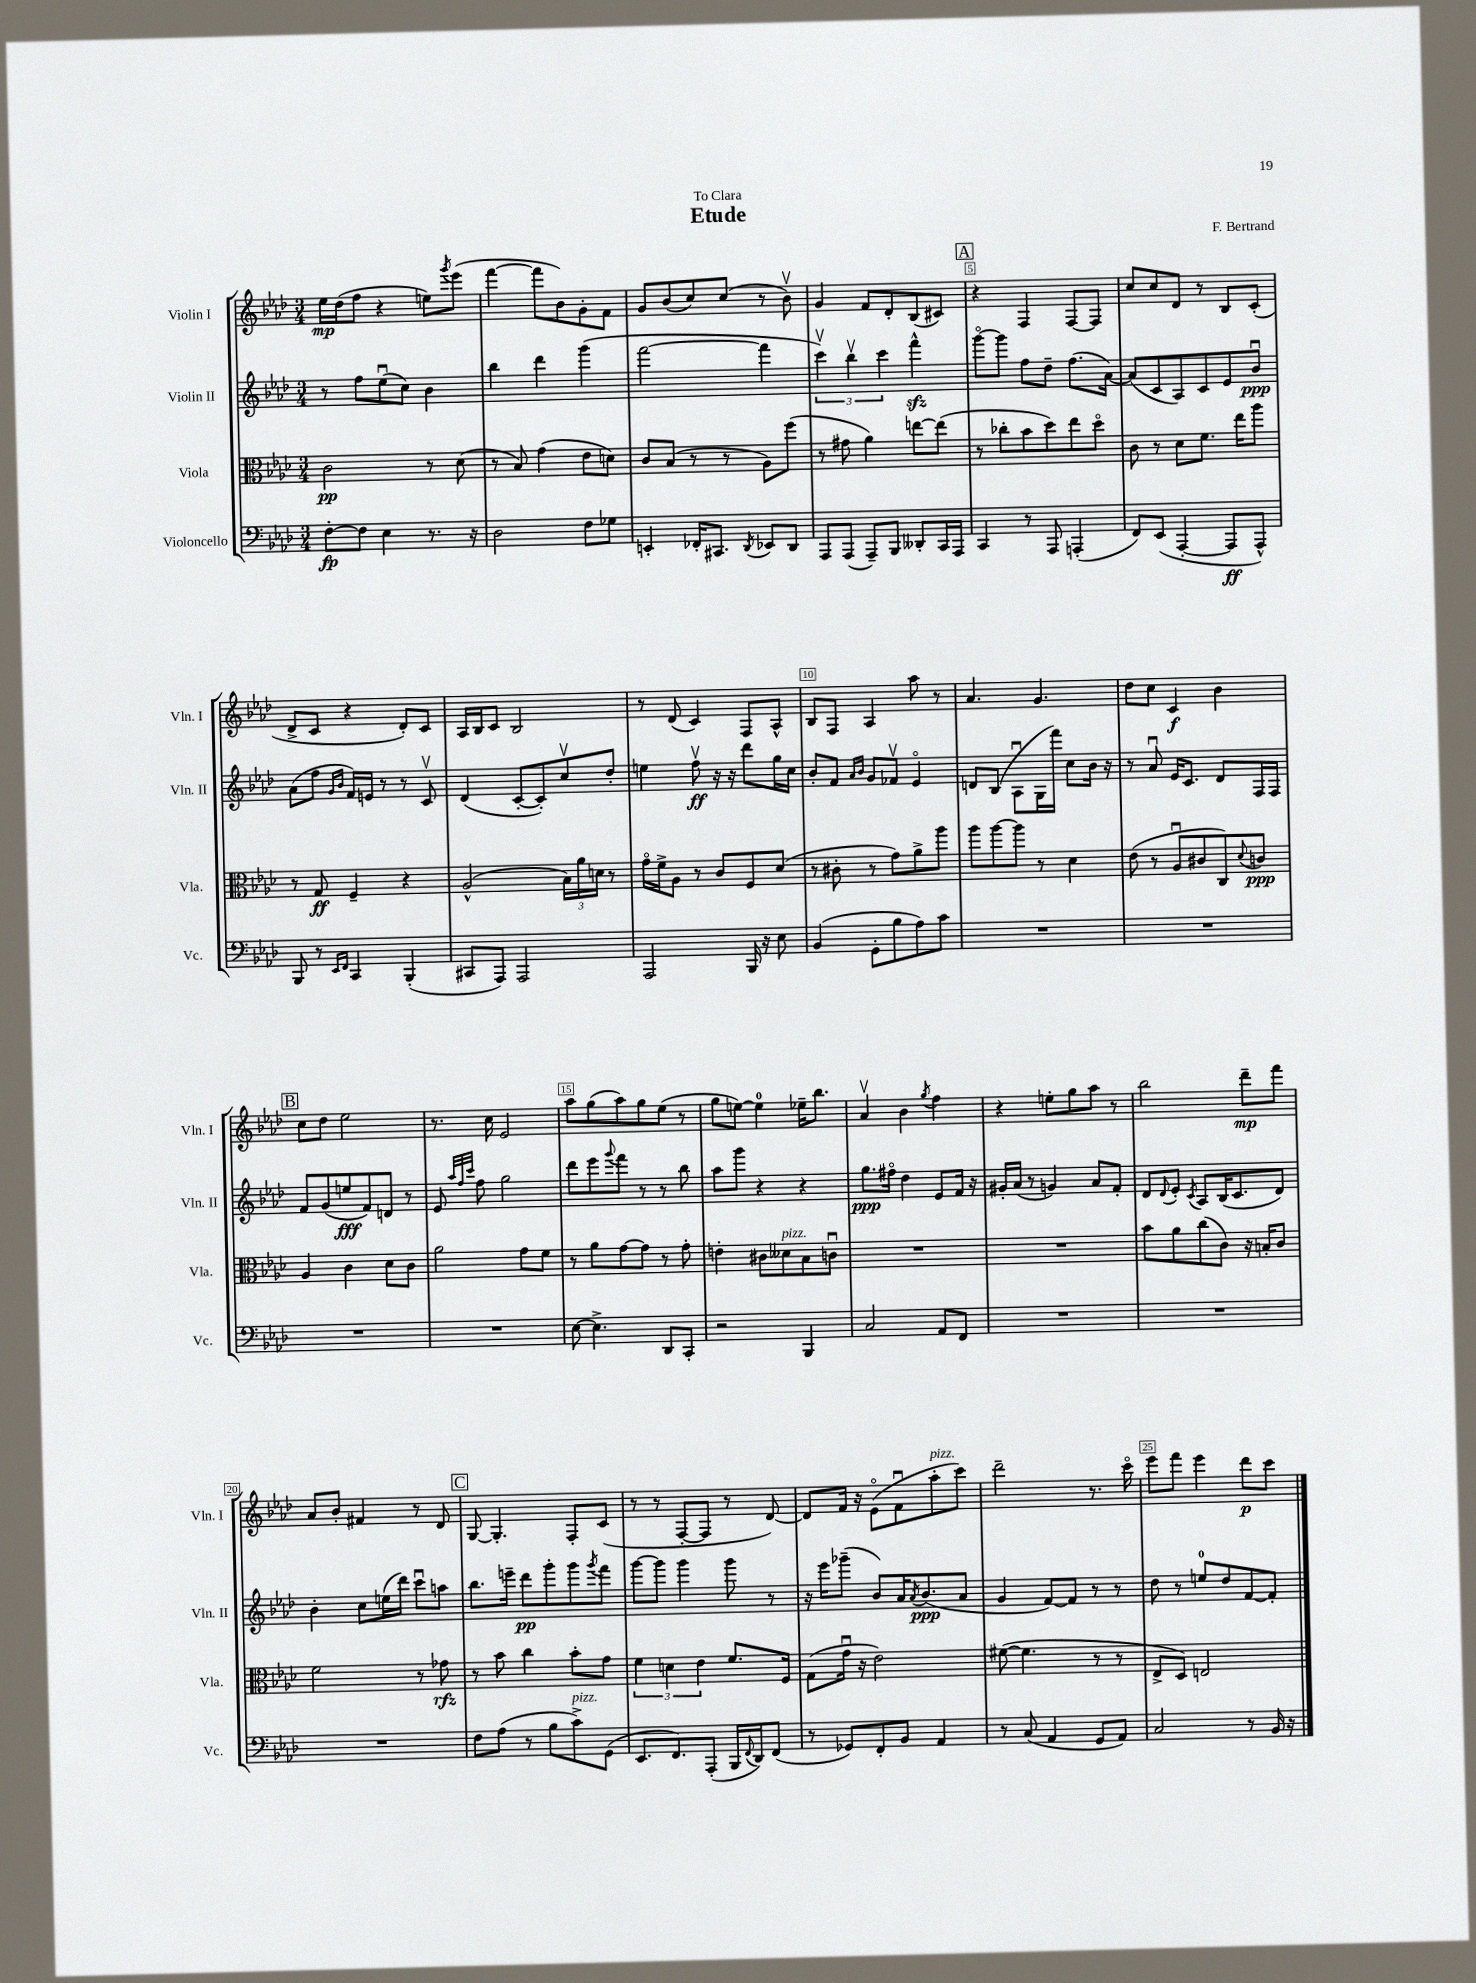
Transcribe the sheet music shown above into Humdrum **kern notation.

**kern	**dynam	**kern	**dynam	**kern	**dynam	**kern	**dynam
*part4	*part4	*part3	*part3	*part2	*part2	*part1	*part1
*staff4	*staff4	*staff3	*staff3	*staff2	*staff2	*staff1	*staff1
*I"Violoncello	*	*I"Viola	*	*I"Violin II	*	*I"Violin I	*
*I'Vc.	*	*I'Vla.	*	*I'Vln. II	*	*I'Vln. I	*
*clefF4	*	*clefC3	*	*clefG2	*	*clefG2	*
*k[b-e-a-d-]	*	*k[b-e-a-d-]	*	*k[b-e-a-d-]	*	*k[b-e-a-d-]	*
*M3/4	*	*M3/4	*	*M3/4	*	*M3/4	*
=1	=1	=1	=1	=1	=1	=1	=1
[8F'\L	fp	2c\	pp	8r	.	16ee-\LL	mp
.	.	.	.	.	.	(16dd-\J	.
8F\J]	.	.	.	8ff\L	.	8ff\J	.
4E-\	.	.	.	(8ee-u\	.	4r	.
.	.	.	.	8cc\J)	.	.	.
8.r	.	8r	.	4b-\	.	8een\L)	.
.	.	.	.	.	.	8qggg/	.
.	.	(8d-\	.	.	.	(8eee-\J	.
16r	.	.	.	.	.	.	.
=2	=2	=2	=2	=2	=2	=2	=2
2D-\	.	8r	.	4bb-\	.	[4fff\	.
.	.	8B-/)	.	.	.	.	.
.	.	(4g\	.	4ddd-\	.	8fff\L]	.
.	.	.	.	.	.	8b-\)	.
8F\L	.	8e-\L	.	(4ggg\	.	8g'\	.
8G-X\J	.	8dn\J)	.	.	.	8f\J	.
=3	=3	=3	=3	=3	=3	=3	=3
4EEn'/	.	8c/L	.	[2fff\	.	8g/L	.
.	.	(8B-/J	.	.	.	(8b-/	.
16FF-X'/KL	.	8r	.	.	.	8cc/)	.
8.CC#X/J	.	.	.	.	.	.	.
.	.	8r	.	.	.	(8cc/J	.
8qDD-/	.	.	.	.	.	.	.
8EE-X/L	.	8A-\L)	.	4fff\]	.	8r	.
8DD-/J	.	(8ff\J	.	.	.	8b-v\)	.
=4	=4	=4	=4	=4	=4	=4	=4
8AAA-/L	.	8r	.	6cccv\)	.	4g/	.
(8AAA-/J	.	8g#X\	.	.	.	.	.
.	.	.	.	6bb-v\	.	.	.
8AAA-~/L)	.	4a-\)	.	.	.	8f/L	.
.	.	.	.	6ccc\	.	.	.
8BBB-/J	.	.	.	.	.	8d-'/	.
8DD--X'/L	.	[8een\L	.	4fffzz^^\	.	(8B-/	.
16CC/L	.	(8ee\J]	.	.	.	8c#X/J)	.
16AAA-/JJ	.	.	.	.	.	.	.
!!LO:REH:place=s1:t=A
=5	=5	=5	=5	=5	=5	=5	=5
4CC/	.	8r	.	[8ggg\L	.	4r	.
.	.	8cc-X'\L	.	8ggg\J]	.	.	.
8r	.	8b-\	.	8ff\L	.	4F/	.
8AAA-/	.	8dd-\)	.	8dd-~\J	.	.	.
(4AAAn'/	.	8ee-\	.	(8.ff\L	.	[8F/L	.
.	.	8dd-\J	.	.	.	8F/J]	.
.	.	.	.	[16a-\Jk)	.	.	.
=6	=6	=6	=6	=6	=6	=6	=6
8FF/L)	.	8c\	.	(8a-/L]	.	8cc/L	.
(8EE-/J	.	8r	.	8c/	.	8cc/	.
[4AAA-'/	.	8d-\L	.	8A-/)	.	8d-/J	.
.	.	8.f\J	.	8c/	.	8r	.
8AAA-/L]	ff	.	.	8e-/	.	8B-/L	.
.	.	16ee-\KL	.	.	.	.	.
8AAA-^^/J)	.	8aa-\J	.	8b-u/J	ppp	(8c'/J	.
!!LO:LB:g=z
=7	=7	=7	=7	=7	=7	=7	=7
8BBB-/	.	8r	.	(8a-\L	.	8d-^/L	.
8r	.	8G/	ff	8ff\J	.	8c/J	.
16qqEE-/LL	.	.	.	16qqg/LL	.	.	.
16qqFF/JJ	.	.	.	16qqb-/JJ	.	.	.
4CC/	.	4F~/	.	16f/LL)	.	4r	.
.	.	.	.	16en/JJ	.	.	.
.	.	.	.	8r	.	.	.
(4BBB-'/	.	4r	.	8r	.	8d-'/L)	.
.	.	.	.	8cv/	.	8c/J	.
=8	=8	=8	=8	=8	=8	=8	=8
8CC#X/L	.	(2A-^^/	.	(4d-/	.	16A-/LL	.
.	.	.	.	.	.	16B-/J	.
8AAA-/J)	.	.	.	.	.	8c/J	.
2AAA-/	.	.	.	[8c'/L	.	2B-/	.
.	.	.	.	8c'/])	.	.	.
.	.	24B-\LL)	.	8ccv/	.	.	.
.	.	24a-\	.	.	.	.	.
.	.	24dn\JJ	.	.	.	.	.
.	.	8r	.	8dd-'/J	.	.	.
=9	=9	=9	=9	=9	=9	=9	=9
2AAA-/	.	16g\LL	.	4een\	.	8r	.
.	.	16f^\J	.	.	.	.	.
.	.	8A-\J	.	.	.	(8d-/	.
.	.	8r	.	8ffv\	ff	4c/)	.
.	.	8c/L	.	16r	.	.	.
.	.	.	.	16r	.	.	.
16BBB-/	.	8F/	.	8ddd-\L	.	8F/L	.
16r	.	.	.	.	.	.	.
8E-\	.	(8d-/J	.	16gg\L	.	8A-^^/J	.
.	.	.	.	16cc\JJ	.	.	.
=10	=10	=10	=10	=10	=10	=10	=10
(4BB-/	.	8r	.	8b-'/L	.	8B-/L	.
.	.	8c#X'\	.	8f/J	.	8F/J	.
.	.	.	.	16qqa-/LL	.	.	.
.	.	.	.	16qqb-/JJ	.	.	.
8GG'\L	.	8r	.	8g/L	.	4A-/	.
8B-\	.	8g\L)	.	8f-Xv/J	.	.	.
8A-\)	.	8a-^\	.	4e-/	.	8aa-\	.
8c\J	.	8aa-\J	.	.	.	8r	.
=11	=11	=11	=11	=11	=11	=11	=11
2.r	.	8aa-\L	.	8dn/L	.	4.a-/	.
.	.	[8aa-\	.	(8B-/J	.	.	.
.	.	8aa-\J]	.	8A-u\L	.	.	.
.	.	8r	.	16G\L	.	4.g/	.
.	.	.	.	16fff\JJ)	.	.	.
.	.	4d-\	.	8cc\L	.	.	.
.	.	.	.	16b-\Jk	.	.	.
.	.	.	.	16r	.	.	.
=12	=12	=12	=12	=12	=12	=12	=12
2.r	.	(8e-\	.	8r	.	8dd-\L	.
.	.	8r	.	8a-u/	.	8cc\J	.
.	.	8A-u/L	.	16e-/KL	.	4c/	f
.	.	.	.	8.c/J	.	.	.
.	.	8c#X/	.	.	.	.	.
.	.	8C/)	.	8d-/L	.	4b-\	.
.	.	8qqd-/	.	.	.	.	.
.	.	8cn/J	ppp	16F/L	.	.	.
.	.	.	.	16F/JJ	.	.	.
!!LO:LB:g=z
!!LO:REH:place=s1:t=B
=13	=13	=13	=13	=13	=13	=13	=13
2.r	.	4A-/	.	8f/L	.	8cc\L	.
.	.	.	.	(8g/	.	8dd-\J	.
.	.	4c\	.	8een/	fff	2ee-\	.
.	.	.	.	8f/)	.	.	.
.	.	8d-\L	.	8dn/J	.	.	.
.	.	8c\J	.	8r	.	.	.
=14	=14	=14	=14	=14	=14	=14	=14
2.r	.	2a-\	.	8e-/	.	8.r	.
.	.	.	.	32qqaa-/LLL	.	.	.
.	.	.	.	32qqff/	.	.	.
.	.	.	.	32qqccc/JJJ	.	.	.
.	.	.	.	8ff\	.	.	.
.	.	.	.	.	.	16cc\	.
.	.	.	.	2gg\	.	2e-/	.
.	.	8g\L	.	.	.	.	.
.	.	8f\J	.	.	.	.	.
=15	=15	=15	=15	=15	=15	=15	=15
[8E-\	.	8r	.	8ddd-\L	.	8aa-\L	.
4.E-^\]	.	8a-\L	.	8eee-\	.	(8gg\	.
.	.	.	.	8qqggg/	.	.	.
.	.	[8g\	.	8fff\J	.	8aa-\)	.
.	.	8g\J]	.	8r	.	8gg\	.
8DD-/L	.	8r	.	8r	.	(8ee-\J	.
8CC'/J	.	8g'\	.	8bb-\	.	8r	.
=16	=16	=16	=16	=16	=16	=16	=16
2r	.	4en'\	.	8aa-\L	.	8gg\L	.
.	.	.	.	8ggg\J	.	[8een\J)	.
.	.	8c#X\L	.	4r	.	4ee\]	.
!	!	!LO:TX:a:i:t=pizz.	!	!	!	!	!
.	.	8d--X\	.	.	.	.	.
4BBB-/	.	8B-\	.	4r	.	16ee-X~\KL	.
.	.	.	.	.	.	8.bb-\J	.
.	.	8cnu\J	.	.	.	.	.
=17	=17	=17	=17	=17	=17	=17	=17
2C/	.	2.r	.	8.gg\L	ppp	4a-v/	.
.	.	.	.	16ff#X\Jk	.	.	.
.	.	.	.	4dd-\	.	4b-\	.
.	.	.	.	.	.	8qgg/	.
8AA-/L	.	.	.	8e-/L	.	4ff\	.
8FF/J	.	.	.	16f/Jk	.	.	.
.	.	.	.	16r	.	.	.
=18	=18	=18	=18	=18	=18	=18	=18
2.r	.	2.r	.	16g#X'/LL	.	4r	.
.	.	.	.	(16a-/JJ	.	.	.
.	.	.	.	8r	.	.	.
.	.	.	.	4gn/)	.	8een'\L	.
.	.	.	.	.	.	8gg\	.
.	.	.	.	8a-/L	.	8aa-\J	.
.	.	.	.	8f'/J	.	8r	.
=19	=19	=19	=19	=19	=19	=19	=19
2.r	.	8b-\L	.	8d-/L	.	2bb-\	.
.	.	.	.	8qqd-/	.	.	.
.	.	8a-\	.	8e-'/J	.	.	.
.	.	.	.	8qc/	.	.	.
.	.	(8cc\	.	8A-/L	.	.	.
.	.	8c\J)	.	(16B-/K	.	.	.
.	.	.	.	8.c/	.	.	.
.	.	16r	.	.	.	8ddd-~\L	mp
.	.	16Bn'/KL	.	.	.	.	.
.	.	8c/J	.	8d-/J)	.	8fff\J	.
!!LO:LB:g=z
=20	=20	=20	=20	=20	=20	=20	=20
2.r	.	2f\	.	4b-'\	.	8a-/L	.
.	.	.	.	.	.	8b-'/J	.
.	.	.	.	8cc\L	.	4f#X/	.
.	.	.	.	(16een\L	.	.	.
.	.	.	.	16ddd-\JJ)	.	.	.
.	.	8r	.	8cccu\L	.	8r	.
.	.	8g-X\	rfz	8aan\J	.	8d-/	.
!!LO:REH:place=s1:t=C
=21	=21	=21	=21	=21	=21	=21	=21
8F\L	.	8r	.	8.bb-\L	.	[8G/	.
(8A-\J	.	8b-\	.	.	.	4.G'/]	.
.	.	.	.	16eeen~\Jk	.	.	.
8r	.	4cc\	.	8ddd-\L	pp	.	.
8B-\L	.	.	.	8ggg'\	.	.	.
!LO:TX:a:i:t=pizz.	!	!	!	!	!	!	!
8c^\)	.	8b-'\L	.	8ggg\	.	8F'/L	.
.	.	.	.	8qggg/	.	.	.
(8GG\J	.	8g\J	.	8fff\J	.	(8c/J	.
=22	=22	=22	=22	=22	=22	=22	=22
8.EE-/L	.	6f\	.	[8ggg\L	.	8r	.
.	.	.	.	8ggg\J]	.	8r	.
.	.	6dn\	.	.	.	.	.
8.FF/)	.	.	.	.	.	.	.
.	.	.	.	4ggg\	.	[8F'/L	.
.	.	6e-\	.	.	.	.	.
(8AAA-'/J	.	.	.	.	.	8F/J]	.
16BBB-/LL	.	8.f/L	.	8ggg\	.	8r	.
8qqFF/	.	.	.	.	.	.	.
16DD-/J)	.	.	.	.	.	.	.
(8FF/J	.	.	.	8r	.	[8d-/)	.
.	.	16F/Jk	.	.	.	.	.
=23	=23	=23	=23	=23	=23	=23	=23
8r	.	(8G\L	.	16r	.	8d-/L]	.
.	.	.	.	16eee-\KL	.	.	.
8GG-X/L)	.	16gu\Jk	.	(8ggg-X~\J	.	16f/Jk	.
.	.	16r	.	.	.	16r	.
8FF'/	.	2e-\)	.	8b-/L)	.	(8e-\L	.
8BB-/J	.	.	.	16a-/K	.	8fu\	.
.	.	.	.	8qa-/	.	.	.
.	.	.	.	(8.b-/	ppp	.	.
!	!	!	!	!	!	!LO:TX:a:i:t=pizz.	!
4AA-/	.	.	.	.	.	8aa-'\	.
.	.	.	.	8a-/J	.	8ccc\J)	.
=24	=24	=24	=24	=24	=24	=24	=24
8r	.	([8f#X\	.	4g/	.	2ddd-~\	.
(8C/	.	4.f#\]	.	.	.	.	.
4AA-/	.	.	.	[8f/L)	.	.	.
.	.	.	.	8f/J]	.	.	.
8GG/L	.	8r	.	8r	.	8.r	.
8AA-/J)	.	8r	.	8r	.	.	.
.	.	.	.	.	.	16ccc\	.
=25	=25	=25	=25	=25	=25	=25	=25
2C/	.	8E-^/L	.	8dd-\	.	8eee-\L	.
.	.	8D-/J)	.	8r	.	8fff\J	.
.	.	2En/	.	8een/L	.	4eee-\	.
.	.	.	.	8dd-/	.	.	.
8r	.	.	.	[8f/	.	8ddd-\L	p
16BB-/	.	.	.	8f'/J]	.	8ccc\J	.
16r	.	.	.	.	.	.	.
==	==	==	==	==	==	==	==
*-	*-	*-	*-	*-	*-	*-	*-
